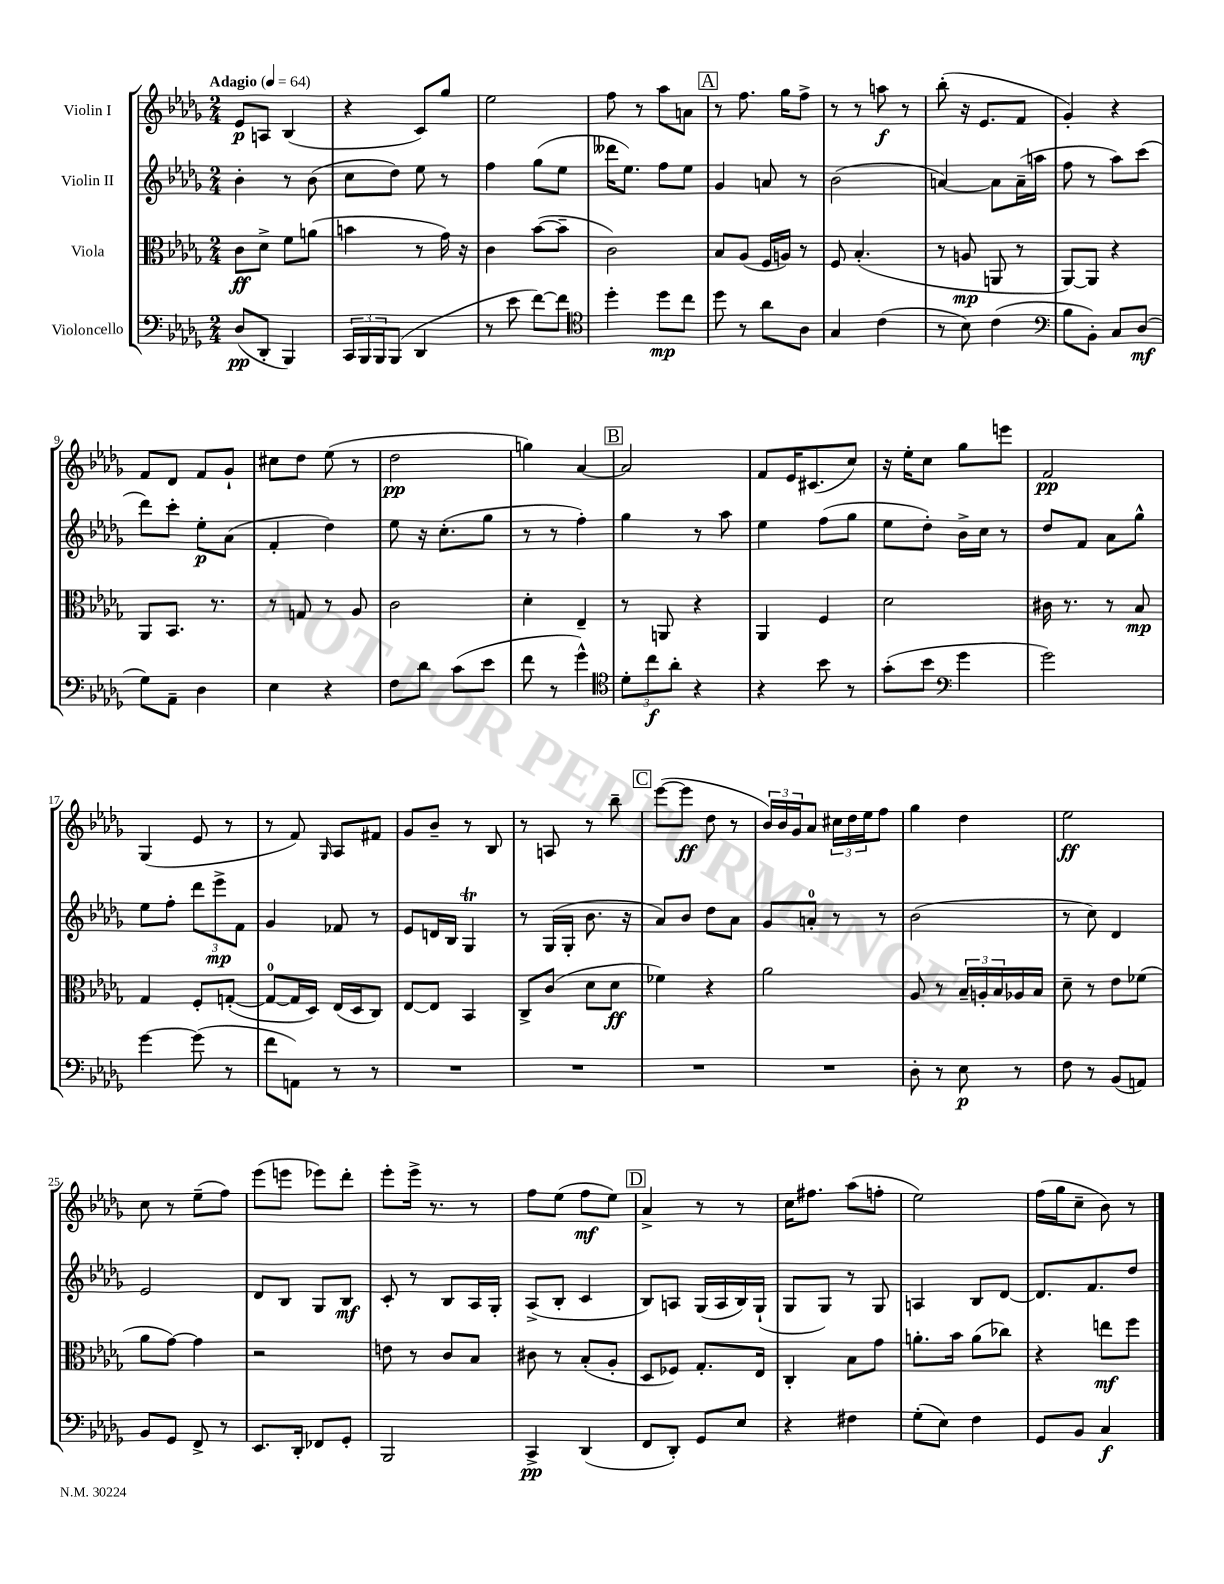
<<
\new StaffGroup <<
\new Staff = "s0" \with { instrumentName = "Violin I" } {
    \clef treble \key des \major \numericTimeSignature \time 2/4 \tempo "Adagio" 4 = 64
    ees'8\p a8 bes4( |
    r4 c'8) ges''8 |
    ees''2 |
    f''8 r8 aes''8 a'8 |
    \mark \markup { \box "A" } r8 f''8. ges''16 f''8-> |
    r8 r8 a''8\f r8 |
    bes''8-.( r16 ees'8. f'8 |
    ges'4-.) r4 |
    f'8 des'8 f'8 ges'8-! |
    cis''8 des''8 ees''8( r8 |
    des''2\pp |
    g''4) aes'4~ |
    \mark \markup { \box "B" } aes'2 |
    f'8 ees'16 cis'8.( c''8) |
    r16 ees''16-. c''8 ges''8 e'''8 |
    f'2\pp |
    ges4( ees'8 r8 |
    r8 f'8) \grace { ges16 } aes8 fis'8 |
    ges'8 bes'8-- r8 bes8 |
    r8 a8 r8 bes''8-- |
    \mark \markup { \box "C" } ees'''8~( ees'''8\ff des''8 r8 |
    \tuplet 3/2 { bes'16) bes'16 ges'16 } aes'8 \tuplet 3/2 { cis''16 des''16 ees''16 } f''8 |
    ges''4 des''4 |
    ees''2\ff |
    c''8 r8 ees''8--( f''8) |
    ees'''8( e'''8 ees'''8) des'''8-. |
    ees'''8-. ees'''16-> r8. r8 |
    f''8 ees''8( f''8\mf ees''8) |
    \mark \markup { \box "D" } aes'4-> r8 r8 |
    c''16 fis''8. aes''8( f''8-. |
    ees''2) |
    f''16( ges''16 c''8-- bes'8) r8 \bar "|." |
}
\new Staff = "s1" \with { instrumentName = "Violin II" } {
    \clef treble \key des \major \numericTimeSignature \time 2/4
    bes'4-. r8 bes'8( |
    c''8 des''8) ees''8 r8 |
    f''4 ges''8( ees''8 |
    deses'''16 ees''8.) f''8 ees''8 |
    \mark \markup { \box "A" } ges'4 a'8 r8 |
    bes'2( |
    a'4~) a'8 a'16--( a''16 |
    f''8 r8 aes''8) c'''8( |
    des'''8) c'''8-. ees''8-.\p aes'8( |
    f'4-. des''4) |
    ees''8 r16 c''8.-.( ges''8 |
    r8 r8 f''4-.) |
    \mark \markup { \box "B" } ges''4 r8 aes''8 |
    ees''4 f''8( ges''8 |
    ees''8 des''8-.) bes'16-> c''16 r8 |
    des''8 f'8 aes'8 ges''8-^ |
    ees''8 f''8-. \tuplet 3/2 { des'''8 ees'''8->\mp f'8 } |
    ges'4 fes'8 r8 |
    ees'8 d'16 bes16 ges4\trill |
    r8 ges16( ges16-. bes'8. r16 |
    \mark \markup { \box "C" } aes'8) bes'8 des''8 aes'8 |
    ges'8 a'8-0-. r8 r8 |
    bes'2( |
    r8 c''8) des'4 |
    ees'2 |
    des'8 bes8 ges8 bes8\mf |
    c'8-. r8 bes8 aes16 ges16-. |
    aes8->( bes8-. c'4 |
    \mark \markup { \box "D" } bes8) a8 ges16( a16 bes16) ges16-!( |
    ges8 ges8) r8 ges8 |
    a4 bes8 des'8~ |
    des'8. f'8. des''8 \bar "|." |
}
\new Staff = "s2" \with { instrumentName = "Viola" } {
    \clef alto \key des \major \numericTimeSignature \time 2/4
    c'8\ff des'8-> f'8 a'8( |
    b'4 r8 ges'16) r16 |
    c'4 bes'8~( bes'8-- |
    c'2) |
    \mark \markup { \box "A" } bes8 aes8( f16 a16) r8 |
    f8 bes4.-.( |
    r8 a8\mp a,8 r8 |
    aes,8~) aes,8 r4 |
    aes,8 bes,8. r8. |
    r8 g8 r8 aes8 |
    c'2 |
    des'4-. ees4-- |
    \mark \markup { \box "B" } r8 a,8 r4 |
    aes,4 f4 |
    des'2 |
    cis'16 r8. r8 bes8\mp |
    ges4 f8-. g8~-.( |
    g8-0~ g16 des16) ees16( des16 c8) |
    ees8~ ees8 bes,4 |
    c8-> c'8( des'8 des'8\ff |
    \mark \markup { \box "C" } fes'4) r4 |
    aes'2 |
    aes8 r8 \tuplet 3/2 { bes16-- a16-. bes16 } aes16 bes16 |
    des'8-- r8 ees'8 fes'8( |
    aes'8 ges'8~) ges'4 |
    r2 |
    e'8 r8 c'8 bes8 |
    cis'8 r8 bes8-.( aes8-. |
    \mark \markup { \box "D" } des8 fes8) ges8.-. ees16 |
    c4-. bes8 ges'8 |
    a'8.-. bes'16 a'8( ces''8) |
    r4 e''8\mf f''8 \bar "|." |
}
\new Staff = "s3" \with { instrumentName = "Violoncello" } {
    \clef bass \key des \major \numericTimeSignature \time 2/4
    des8\pp( des,8-. bes,,4) |
    \tuplet 3/2 { c,16 bes,,16 bes,,16 } bes,,8( des,4 |
    r8 ees'8 f'8~) f'8 |
    \clef tenor des''4-. des''8\mp c''8 |
    \mark \markup { \box "A" } des''8 r8 aes'8 aes8 |
    ges4 c'4( |
    r8 bes8) c'4( |
    \clef bass bes8 bes,8-.) c8 des8\mf( |
    ges8) aes,8-- des4 |
    ees4 r4 |
    f8 des'8 c'8( ees'8 |
    f'8 r8 ges'4-^) |
    \mark \markup { \box "B" } \clef tenor \tuplet 3/2 { des'8-. c''8\f aes'8-. } r4 |
    r4 bes'8 r8 |
    ges'8-.( bes'8 \clef bass ges'4 |
    ges'2) |
    ges'4~ ges'8( r8 |
    f'8 a,8) r8 r8 |
    R2 |
    R2 |
    \mark \markup { \box "C" } R2 |
    R2 |
    des8-. r8 ees8\p r8 |
    f8 r8 bes,8( a,8) |
    bes,8 ges,8 f,8-> r8 |
    ees,8. des,16-. fes,8 ges,8-. |
    bes,,2 |
    c,4->\pp des,4( |
    \mark \markup { \box "D" } f,8 des,8-.) ges,8 ees8 |
    r4 fis4 |
    ges8-.( ees8) f4 |
    ges,8 bes,8 c4\f \bar "|." |
}
>>
>>
